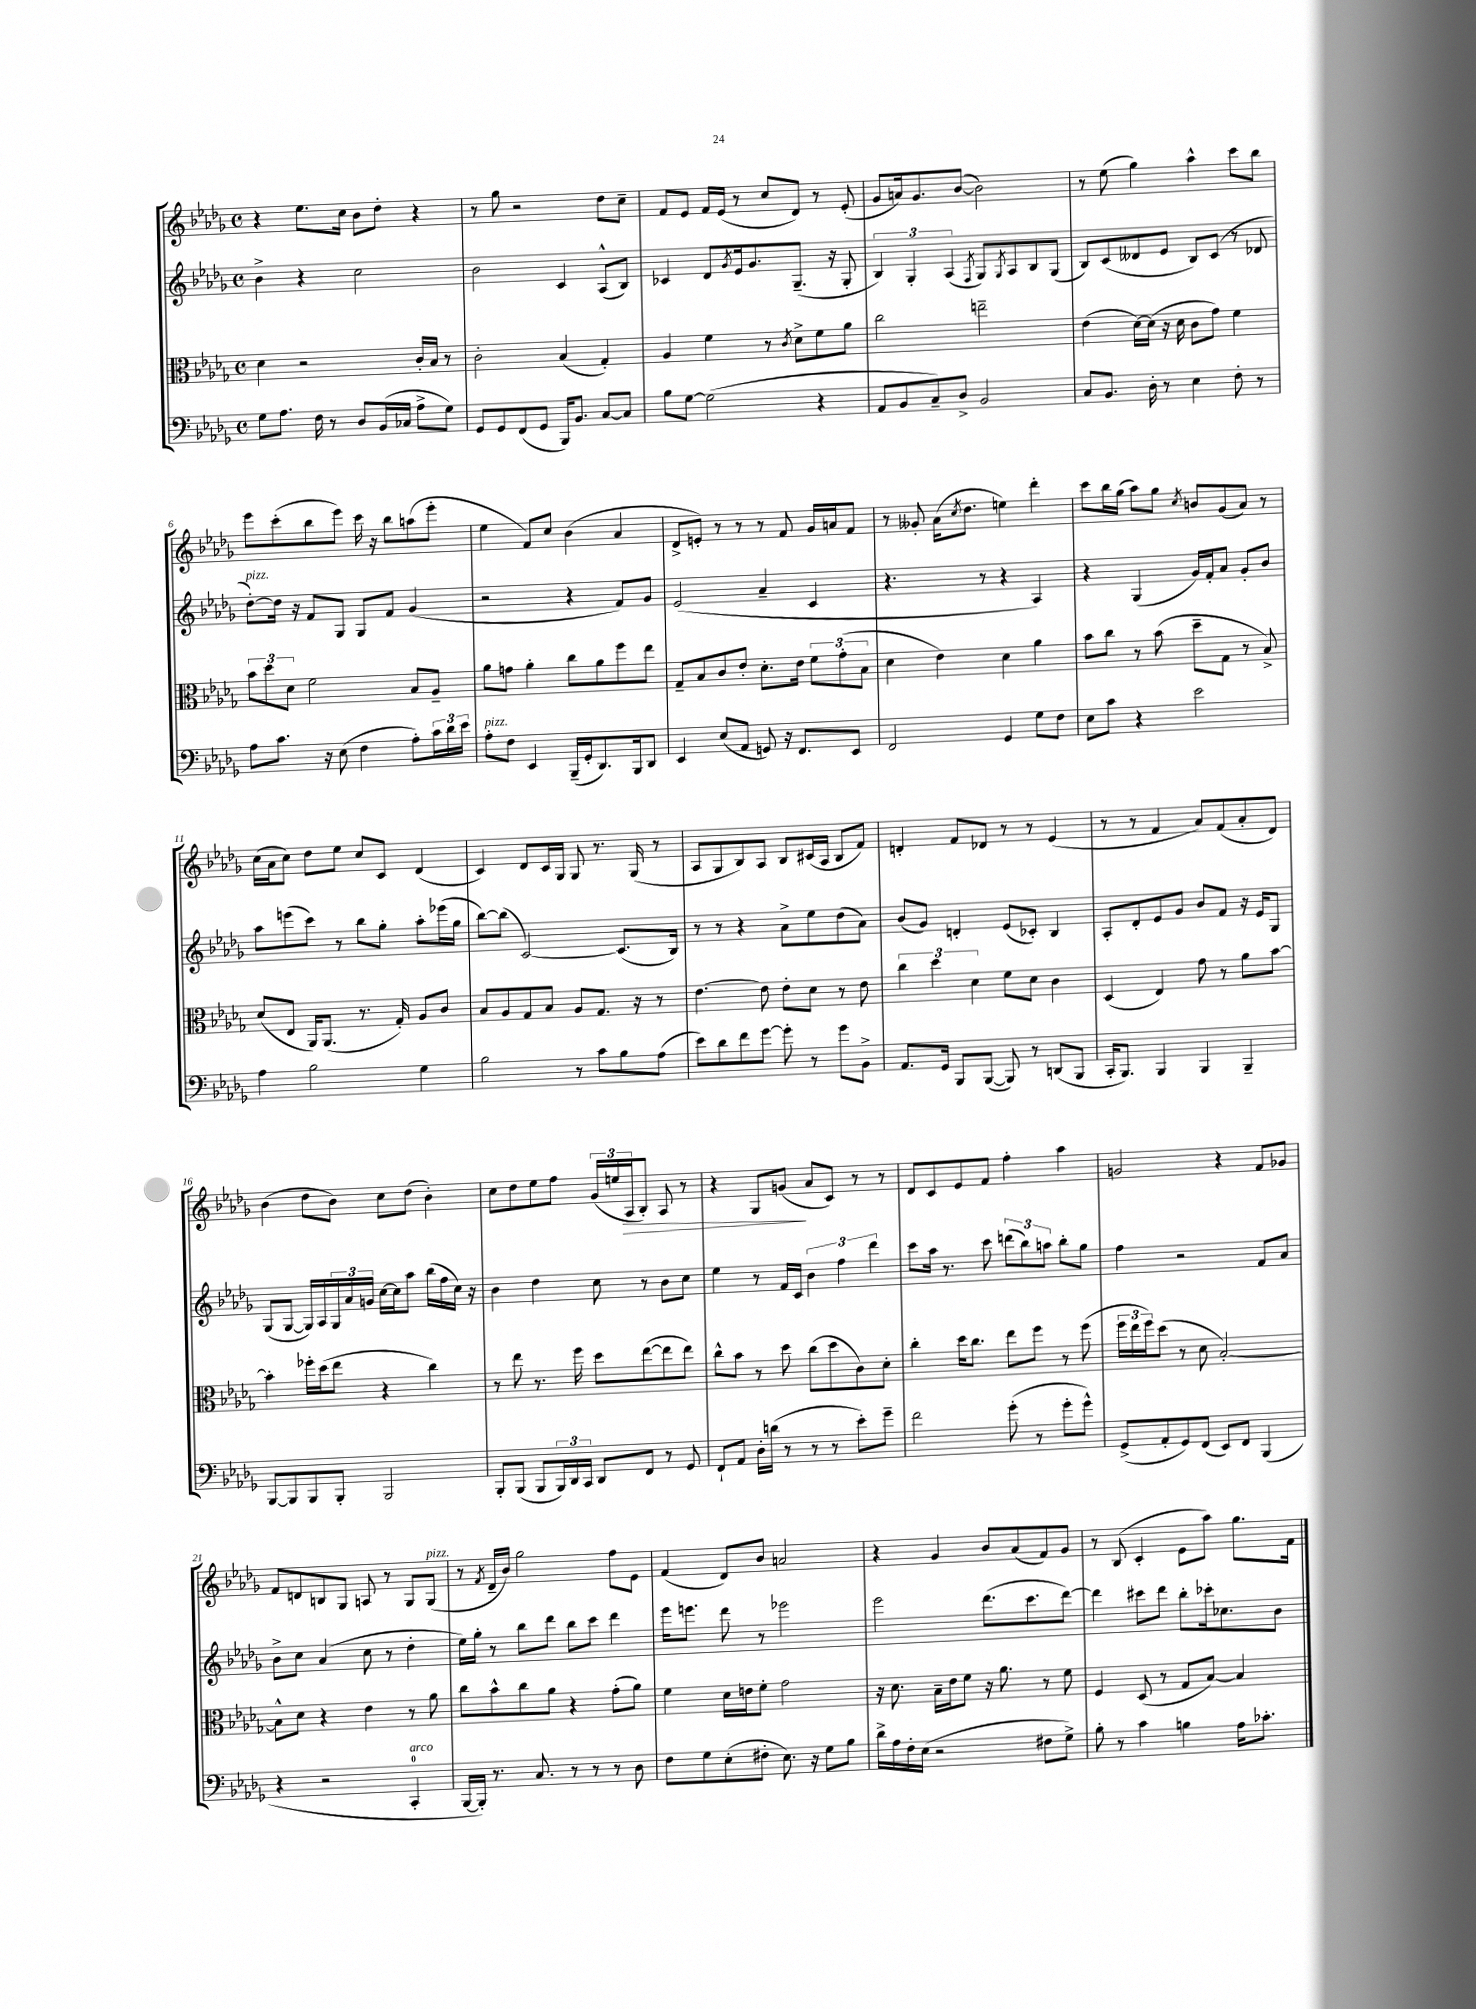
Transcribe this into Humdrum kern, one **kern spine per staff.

**kern	**kern	**kern	**kern
*staff4	*staff3	*staff2	*staff1
*clefF4	*clefC3	*clefG2	*clefG2
*k[b-e-a-d-g-]	*k[b-e-a-d-g-]	*k[b-e-a-d-g-]	*k[b-e-a-d-g-]
*M4/4	*M4/4	*M4/4	*M4/4
*met(c)	*met(c)	*met(c)	*met(c)
8G-\L	4d-\	4b-^\	4r
8.A-\J	.	.	.
.	2r	4r	8.ee-\L
16F\	.	.	.
8r	.	.	.
.	.	.	16cc\Jk
8D-/L	.	2cc\	8b-\L
(16BB-/L	.	.	8dd-'\J
16C-/JJ	.	.	.
8A-^\L	16c'/LL	.	4r
.	16B-/JJ	.	.
8G-\J)	8r	.	.
=	=	=	=
8GG-/L	2c'\	2b-\	8r
8GG-/	.	.	8gg-\
(8FF/	.	.	2r
8GG-/J	.	.	.
16BBB-/LK)	(4B-/	4c/	.
8.BB-/J	.	.	.
[8C/L	4G-'/)	(8A-^^/L	8dd-\L
8C/]J	.	8B-/J)	8cc~\J
=	=	=	=
8B-\L	4A-/	4c-/	8f/L
[8G-\J	.	.	8e-/J
(2G-\]	4f\	8d-/L	16f/LL
.	.	.	(16e-/JJ
.	.	8qg-/	.
.	.	16e-/k	8r
.	.	8.g-/	.
.	8r	.	8cc/L
.	8qc/	.	.
.	8d-^\L	(8.G-~/J	8d-/J)
4r	8f\	.	8r
.	.	16r	.
.	8a-\J	8G-'/	(8e-'/
=	=	=	=
8AA-/L	2cc\	6B-/)	8g-/L
8BB-/	.	.	16a/k)
.	.	6G-'/	.
.	.	.	8.g-/
8C~/)	.	.	.
.	.	(6A-/	.
8D-^/J	.	.	([8b-/J
.	.	8qF/	.
2BB-/	2ee~\	8G-/L)	2b-\])
.	.	8qG-/	.
.	.	8A-/	.
.	.	8B-/	.
.	.	(8G-/J	.
=	=	=	=
8C/L	(4e-\	8B-/L)	8r
8.BB-/J	.	(8c/	(8ee-\
.	[16d-\LL)	8d--/	4gg-\)
16D-'\	(16d-\]JJ	.	.
8r	16r	8e-/J	.
.	16d-\	.	.
4E-\	8c\L	8B-/L)	4aa-^^\
.	8g-\J)	(8c/J	.
8F'\	4f\	8r	8ccc\L
8r	.	8d-/	8bb-\J
=	=	=	=
8A-\L	12b-\L	[8dd-'\L)	8eee-\L
.	12dd-\	.	.
8.c\J	.	16dd-\]Jk	(8ccc'\
.	12d-\J	.	.
.	.	16r	.
.	2f\	8f/L	8bb-\
16r	.	.	.
(8E-\	.	8G-/J	8eee-\J)
4F\	.	8G-/L	16ccc\
.	.	.	16r
.	.	8f/J	8bb-\L
8A-'\L)	8B-/L	(4g-/	(8aa\
24c\L	8A-~/J	.	8eee-'\J
24d-\	.	.	.
24e-\JJ	.	.	.
=	=	=	=
8A-'\L	8a-\L	2r	4ee-\
8F\J	8g\J	.	.
4EE-/	4a-'\	.	8f/L)
.	.	.	8cc/J
(16BBB-~/LL	8cc\L	4r	(4b-\
16GG-'/J	.	.	.
8.DD-/)	8a-\	.	.
.	8ff\	8f/L)	4a-/
16BBB-/k	.	.	.
8DD-/J	8ee-\J	8g-/J	.
=	=	=	=
4EE-/	8G-~/L	(2e-/	8d-^/L
.	8B-/	.	8e'/J)
(8E-/L	8c/	.	8r
8AA-/J	8e-'/J	.	8r
8GG/)	8.d-'\L	4a-~/	8r
16r	.	.	8f/
8.FF/L	16e-\Jk	.	.
.	12f\L	4c/	16g-/LL
.	.	.	16a/J
.	(12g-'\	.	.
8EE-/J	.	.	8f/J
.	12B-\J	.	.
=	=	=	=
2FF/	4d-\	4.r	8r
.	.	.	8g--'/
.	4e-\)	.	(16a-\LK
.	.	.	8qcc/
.	.	.	8.dd-\J
.	.	8r	.
4GG-/	4d-\	4r	4ee\)
8G-\L	4a-\	4A-/)	4ddd-'\
8F\J	.	.	.
=	=	=	=
8E-\L	8b-\L	4r	8ccc\L
8c\J	8cc\J	.	16bb-\L
.	.	.	(16gg-\JJ
4r	8r	(4G-/	8aa-\L)
.	(8b-\	.	8gg-\J
.	.	.	8qcc/
2e-\	8dd-~\L	16g-/LL)	8b/L
.	.	16f'/J	.
.	8G-\J	8a-/J	(8g-/
.	8r	8g-'/L	8a-/J)
.	8B-^/)	8b-/J	8r
=	=	=	=
4A-\	(8d-/L	8aa-\L	(16cc\LL
.	.	.	16a-\J
.	8E-/J	(8eee\	8cc\J)
2B-\	16AA-/LK)	8ccc\J)	8dd-\L
.	(8.AA-/J	.	.
.	.	8r	8ee-\J
.	8.r	8bb-\L	8cc/L
.	.	8gg-'\J	8c/J
.	16G-'/)	.	.
4G-\	8A-/L	8aa-'\L	(4d-/
.	8c/J	(16eee-\L	.
.	.	16gg-\JJ	.
=	=	=	=
2B-\	8B-/L	[8bb-\L)	4c/)
.	8A-/	(8bb-\]J	.
.	8G-/	[2c/)	8d-/L
.	8B-/J	.	16c/L
.	.	.	16G-/JJ
8r	8A-/L	.	8G-/
8c\L	8.G-/J	.	8.r
8B-\	.	(8.c/]L	.
.	16r	.	(16G-/
(8A-\J	8r	.	8r
.	.	16B-/Jk)	.
=	=	=	=
8e-\L)	[4.e-\	8r	8A-/L
8d-\	.	8r	8G-/
8f\	.	4r	8B-/)
[8g-\J	8e-\]	.	8A-/J
8g-'\]	8e-'\L	8a-^\L	8B-/L
8r	8d-\J	8ee-\	(16c#/L
.	.	.	16A-/JJ
8g-\L	8r	(8dd-\	8B-/L
8BB-^\J	8e-\	8a-\J)	8f/J)
=	=	=	=
8.AA-/L	6cc\	(8b-/L	4d'/
.	.	8g-/J)	.
.	6dd-\	.	.
16GG-/Jk	.	.	.
8BBB-/L	.	4d'/	8f/L
.	6d-\	.	.
([8BBB-/J	.	.	8d-/J
8BBB-/])	8f\L	(8e-/L	8r
8r	8d-\J	8c-'/J)	8r
(8DD/L	4c\	4B-/	(4e-/
8BBB-/J	.	.	.
=	=	=	=
16CC'/LK	(4D-/	8A-'/L	8r
8.BBB-/J)	.	.	.
.	.	8d-'/	8r
4BBB-/	4E-/)	8e-/	4f/
.	.	8g-/J	.
4BBB-/	8g-\	8b-/L	8a-/L)
.	8r	8f/J	(8f/
4BBB-~/	8a-\L	16r	8a-'/
.	.	16e-/LK	.
.	[8b-\J	8G-/J	8d-/J)
=	=	=	=
[8BBB-/L	4b-'\]	(8G-/L	(4b-\
8BBB-/]	.	[8G-/J	.
8BBB-/	16ff-'\LL	16G-/]LL)	8dd-\L
.	(16dd-\J	16A-/	.
8BBB-'/J	8ee-\J	24G-/	8b-\J)
.	.	24a-/	.
.	.	24g/JJ	.
2BBB-/	4r	[16cc\LL	8cc\L
.	.	16cc\]J	.
.	.	8aa-\J	(8dd-\J
.	4cc\)	(16bb-\LL	4b-'\)
.	.	16ff\	.
.	.	16cc\JJ)	.
.	.	16r	.
=	=	=	=
8BBB-'/L	8r	4b-\	8cc\L
(8BBB-/J	8ee-\	.	8dd-\
8BBB-/L	8.r	4dd-\	8ee-\
24BBB-/L)	.	.	8ff\J
24DD-/	.	.	.
.	16ff\	.	.
24CC/JJ	.	.	.
8DD-/L	8dd-\L	8cc\	(24g-/LL
.	.	.	24ee/
.	.	.	24A-/J
8FF/J	([8ee-\	8r	8B-'/J)
8r	8ee-\]	8b-\L	8A-/
8GG-/	8ee-\J)	8cc\J	8r
=	=	=	=
8FF`/L	8cc^^\L	4ee-\	4r
8AA-/J	8b-\J	.	.
16D-'\LL	8r	8r	8G-/L
(16d\JJ	.	.	.
8r	8dd-\	16f/LL	(8g/J
.	.	16c/JJ	.
8r	(8cc\L	6b-\	8a-/L
8r	8dd-\	.	8c/J)
.	.	6ff\	.
8e-'\L)	8c\)	.	8r
.	.	6ddd-\	.
8g-~\J	8d-'\J	.	8r
=	=	=	=
2f\	4cc'\	8ccc\L	8d-/L
.	.	16aa-\Jk	8c/
.	.	8.r	.
.	16dd-\LK	.	8e-/
.	8.cc\J	.	.
.	.	8ccc\	8f/J
(8g-'\	8ee-\L	(12ddd\L	4ff'\
.	.	12bb-\)	.
8r	8ff\J	.	.
.	.	12aa\J	.
8g-'\L	8r	8bb-'\L	4aa-\
8g-^^\J)	(8ff\	8gg-\J	.
=	=	=	=
(8GG-^/L	24ff\LL	4ff\	2g/
.	24ee-\	.	.
.	24ff\J)	.	.
8AA-'/	(8dd-\J	.	.
8GG-/)	8r	2r	.
(8FF/J	8d-\	.	.
8EE-/L)	[2B-'/)	.	4r
8FF/J	.	.	.
(4BBB-/	.	8f/L	8f/L
.	.	8a-/J	8g-/J
=	=	=	=
4r	8B-^^\]L	8b-^\L	8f/L
.	8d-\J	8cc\J	8d/
2r	4r	(4a-/	8B/
.	.	.	8G-/J
.	4e-\	8cc\	8A/
.	.	8r	8r
4CC'/	8r	4dd-'\	8G-/L
.	8a-\	.	(8G-/J
=	=	=	=
[16BBB-/LL	8cc\L	16ee-\LL)	8r
16BBB-'/]JJ)	.	16gg-'\JJ	.
.	.	.	8qf/
8.r	8b-^^\	8r	16d-~/LL
.	.	.	16b-/JJ)
.	8cc\	8bb-\L	2gg-\
8.C/	.	.	.
.	8a-\J	8ddd-\J	.
8r	4r	8bb-\L	.
8r	.	8ccc\J	.
8r	(8g-'\L	4ddd-\	8ff\L
8D-\	8a-\J)	.	8e-\J
=	=	=	=
8F\L	4f\	16eee-\LK	(4f/
.	.	8.eee\J	.
8G-\	.	.	.
(8E-'\	16d-\LL	8ddd-\	8d-/L)
.	16e\J	.	.
8F#'\J	8f'\J	8r	8b-/J
8.E-\)	2g-\	2eee-\	2a/
16r	.	.	.
8G-\L	.	.	.
8B-\J	.	.	.
=	=	=	=
16d-^\LL	16r	2eee-\	4r
16A-\	8.d-\	.	.
16F'\	.	.	.
(16E-\JJ	.	.	.
2r	16B-~\LL	.	4g-/
.	16e-\J	.	.
.	8f\J	.	.
.	16r	(8.ddd-\L	8b-/L
.	8.a-\	.	.
.	.	.	(8a-/
.	.	8.ccc\	.
8F#\L	8r	.	8f/)
8G-^\J)	8f\	[8ddd-\J)	8g-/J
=	=	=	=
8B-'\	4F/	4ddd-\]	8r
8r	.	.	(8B-/
4c\	(8D-/	8ccc#\L	4c'/
.	8r	8ddd-\J	.
4B\	8G-/L	8bb-'\L	8e-\L
.	[8B-/J)	16ccc-'\k	8aa-\J)
.	.	8.cc-\	.
16A-\LK	4B-/]	.	8.gg-\L
8.c-'\J	.	.	.
.	.	8b-\J	.
.	.	.	16f\Jk
==	==	==	==
*-	*-	*-	*-
